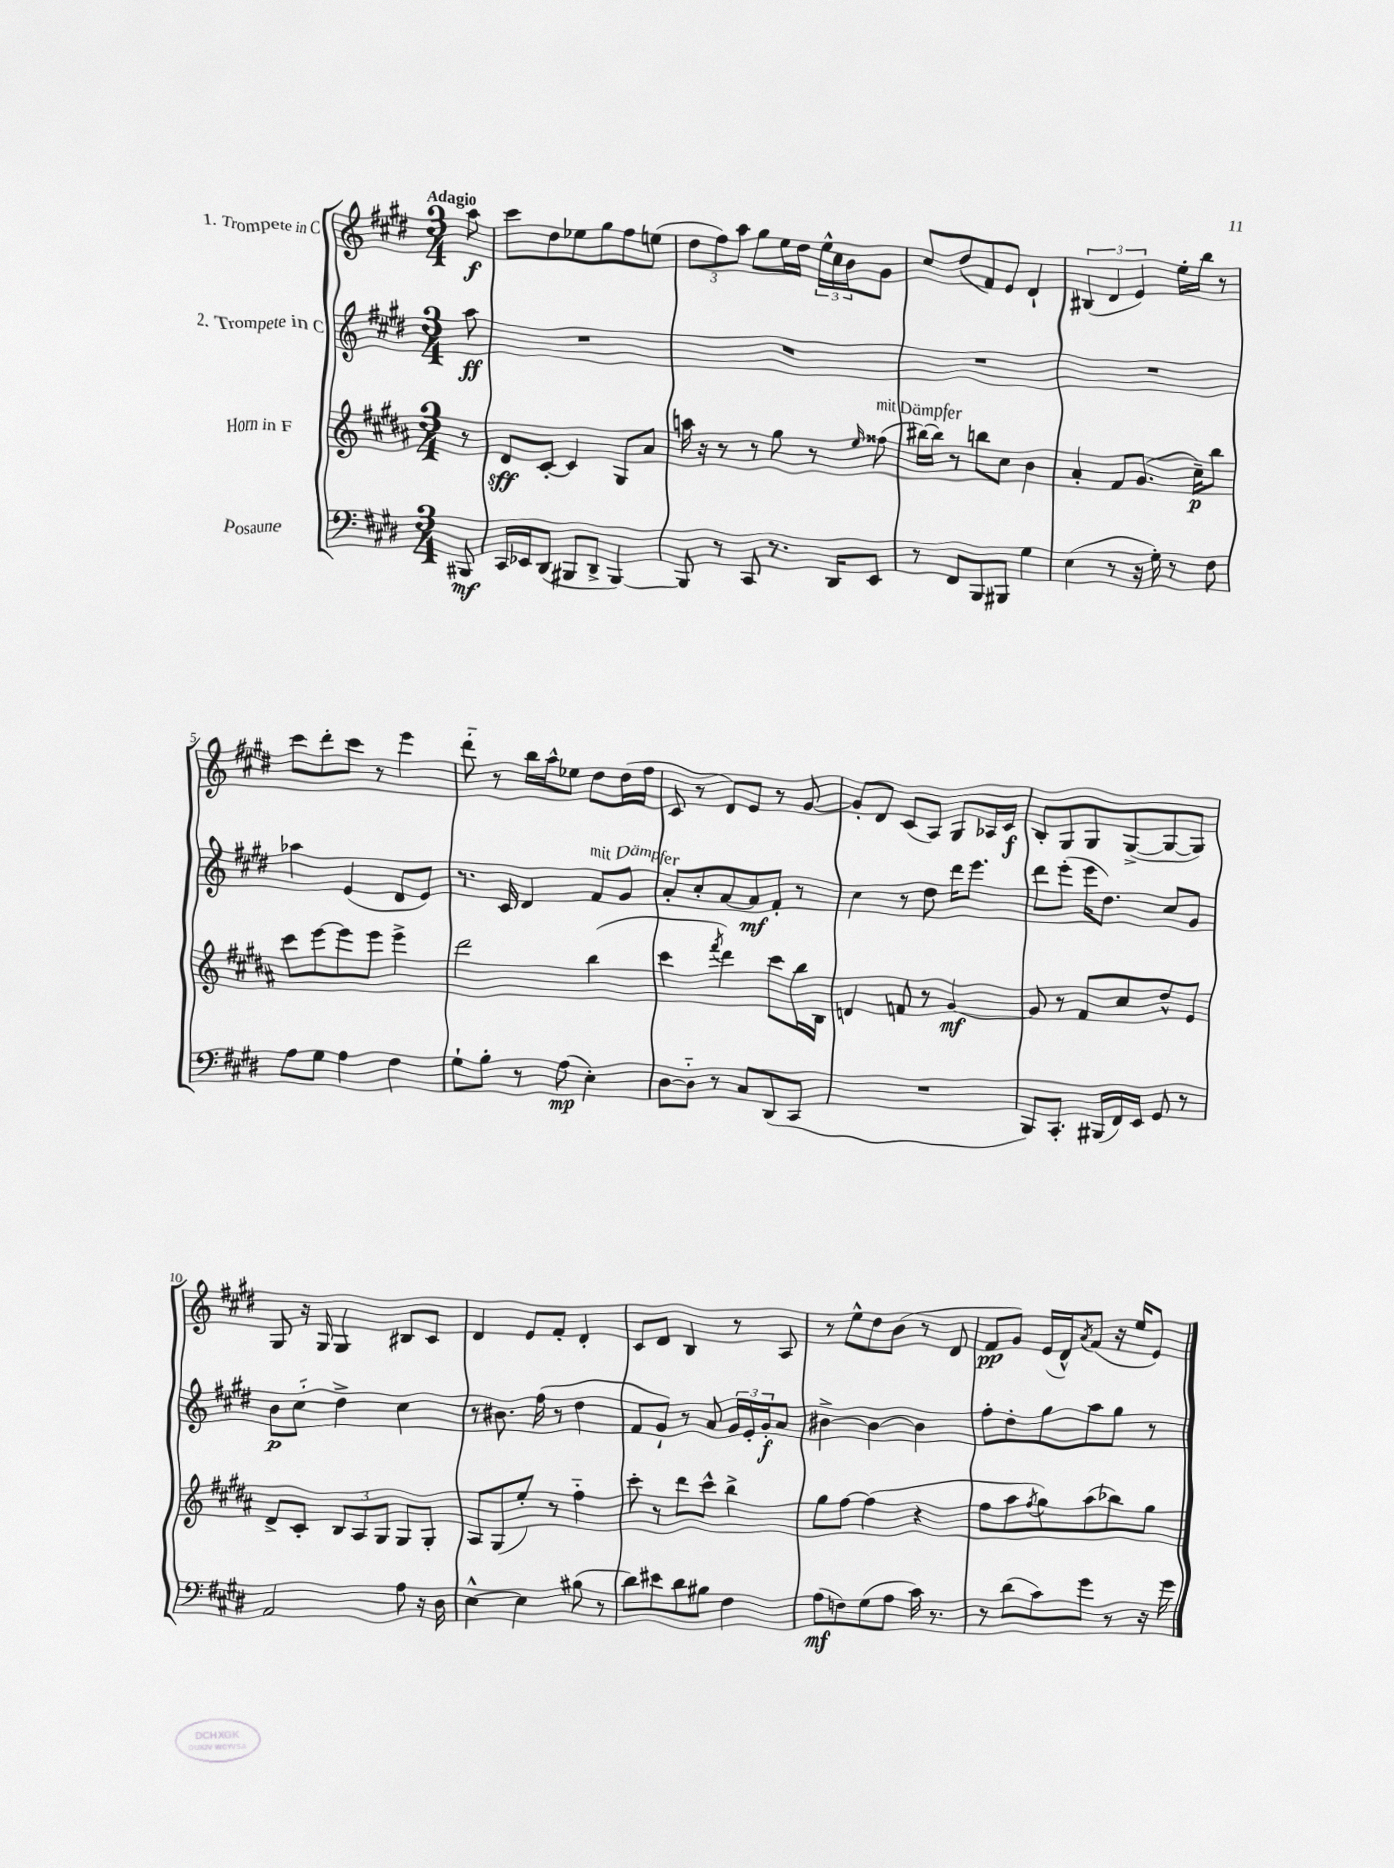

**kern	**dynam	**kern	**dynam	**kern	**dynam	**kern	**dynam
*part4	*part4	*part3	*part3	*part2	*part2	*part1	*part1
*staff4	*staff4	*staff3	*staff3	*staff2	*staff2	*staff1	*staff1
*I"Posaune	*	*I"Horn in F	*	*I"2. Trompete in C	*	*I"1. Trompete in C	*
*clefF4	*	*clefG2	*	*clefG2	*	*clefG2	*
*k[f#c#g#d#]	*	*k[f#c#g#d#a#]	*	*k[f#c#g#d#]	*	*k[f#c#g#d#]	*
*M3/4	*	*M3/4	*	*M3/4	*	*M3/4	*
=	=	=	=	=	=	=	=
!	!	!	!	!	!	!LO:TX:a:B:t=Adagio	!
8BBB#X/	mf	8r	.	8aa\	ff	8aa\	f
=1	=1	=1	=1	=1	=1	=1	=1
16CC#/LL	.	8d#/L	sff	2.r	.	8ccc#\L	.
16EE-X/J	.	.	.	.	.	.	.
(8DD#/J	.	[8c#'/J	.	.	.	8dd#\	.
8BBB#X/L	.	4c#/]	.	.	.	8ee-X\	.
8DD#^/J	.	.	.	.	.	8gg#\	.
[4BBB#/)	.	8G#/L	.	.	.	8ff#\	.
.	.	8a#/J	.	.	.	(8een\J	.
=2	=2	=2	=2	=2	=2	=2	=2
8BBB#/]	.	16aan\	.	2.r	.	12dd#\L	.
.	.	16r	.	.	.	.	.
.	.	.	.	.	.	12ff#\)	.
8r	.	8r	.	.	.	.	.
.	.	.	.	.	.	12aa\J	.
8CC#/	.	8r	.	.	.	8gg#\L	.
8.r	.	8gg#\	.	.	.	16ee\L	.
.	.	.	.	.	.	16dd#\JJ	.
.	.	8r	.	.	.	24ee^^\LL	.
.	.	.	.	.	.	24cc#\	.
16DD#/KL	.	.	.	.	.	.	.
.	.	.	.	.	.	24b\J	.
.	.	16qqee/	.	.	.	.	.
!	!	!LO:TX:a:i:t=mit Dämpfer	!	!	!	!	!
8EE/J	.	(8ff##X\	.	.	.	8g#\J	.
=3	=3	=3	=3	=3	=3	=3	=3
8r	.	[16bb#X\LL)	.	2.r	.	8cc#/L	.
.	.	16bb#\JJ]	.	.	.	.	.
8FF#/L	.	8r	.	.	.	(8dd#/	.
8BBB/	.	8bbn\L	.	.	.	8f#/)	.
8BBB#X/J	.	8cc#\J	.	.	.	8e/J	.
4G#\	.	4b\	.	.	.	4d#`/	.
=4	=4	=4	=4	=4	=4	=4	=4
(4E\	.	4a#'/	.	2.r	.	(6B#X/	.
.	.	.	.	.	.	6d#/	.
8r	.	8f#/L	.	.	.	.	.
.	.	.	.	.	.	6e/)	.
16r	.	(8.g#/J	.	.	.	.	.
16G#'\)	.	.	.	.	.	.	.
8r	.	.	.	.	.	16ee'\LL	.
.	.	16cc#~\KL)	p	.	.	16bb\JJ	.
8F#\	.	8bb\J	.	.	.	8r	.
!!LO:LB:g=z
=5	=5	=5	=5	=5	=5	=5	=5
8A\L	.	8ccc#\L	.	4aa-X\	.	8ccc#\L	.
8G#\J	.	[8eee\	.	.	.	8ddd#'\	.
4A\	.	8eee\]	.	(4e/	.	8ccc#\J	.
.	.	8eee\J	.	.	.	8r	.
4F#\	.	4eee^\	.	8d#/L	.	4eee\	.
.	.	.	.	8e/J)	.	.	.
=6	=6	=6	=6	=6	=6	=6	=6
8G#`\L	.	2ddd#\	.	8.r	.	8ddd#\	.
8B'\J	.	.	.	.	.	8r	.
.	.	.	.	16c#/	.	.	.
8r	.	.	.	4d#/	.	16bb\LL	.
.	.	.	.	.	.	16aa^^\J	.
(8A\	mp	.	.	.	.	8ee-X\J	.
!	!	!	!	!LO:TX:a:i:t=mit Dämpfer	!	!	!
4E'\)	.	(4bb\	.	8f#/L	.	8dd#\L	.
.	.	.	.	8g#/J	.	(16dd#\L	.
.	.	.	.	.	.	16ff#\JJ	.
=7	=7	=7	=7	=7	=7	=7	=7
[8D#\L	.	4ccc#\	.	8a'/L	.	8c#/	.
8D#\J]	.	.	.	8cc#'/	.	8r	.
.	.	8qfff#/	.	.	.	.	.
8r	.	4ddd#\)	.	[8a/	.	8d#/L)	.
8C#/L	.	.	.	8a/]	mf	8e/J	.
(8DD#/	.	8ccc#\L	.	8f#'/J	.	8r	.
8CC#/J	.	16bb\L	.	8r	.	[8g#/	.
.	.	16B\JJ	.	.	.	.	.
=8	=8	=8	=8	=8	=8	=8	=8
2.r	.	4dn/	.	4cc#\	.	8g#'/L]	.
.	.	.	.	.	.	8d#/J	.
.	.	8fn/	.	8r	.	(8c#/L	.
.	.	8r	.	8dd#\	.	8A/J)	.
.	.	[4g#/	mf	16ddd#\KL	.	8G#/L	.
.	.	.	.	8.eee\J	.	.	.
.	.	.	.	.	.	16A-X/L	.
.	.	.	.	.	.	16c#/JJ	f
=9	=9	=9	=9	=9	=9	=9	=9
8BBB/L)	.	8g#/]	.	8ddd#\L	.	8B'/L	.
8.CC#'/J	.	8r	.	(8eee'\J	.	8G#/	.
.	.	8f#/L	.	16eee\KL	.	8G#/	.
(16BBB#X/LL	.	.	.	8.dd#\J)	.	.	.
16FF#/)	.	8cc#/	.	.	.	([8G#^/	.
16EE/JJ	.	.	.	.	.	.	.
8GG#/	.	8dd#^^/	.	8cc#/L	.	8G#/_	.
8r	.	8e/J	.	8g#/J	.	8G#/J])	.
!!LO:LB:g=z
=10	=10	=10	=10	=10	=10	=10	=10
2AA/	.	8d#^/L	.	8b\L	p	8G#/	.
.	.	8c#'/J	.	8cc#\J	.	16r	.
.	.	.	.	.	.	16G#/	.
.	.	12B/L	.	4dd#^\	.	4G#/	.
.	.	12A#/	.	.	.	.	.
.	.	12G#/J	.	.	.	.	.
8A\	.	8G#/L	.	4cc#\	.	8B#X/L	.
16r	.	8G#'/J	.	.	.	8c#/J	.
16D#\	.	.	.	.	.	.	.
=11	=11	=11	=11	=11	=11	=11	=11
[4E^^\	.	8A#/L	.	8r	.	4d#/	.
.	.	(8G#/	.	8.b#X\	.	.	.
4E\]	.	8ee'/J)	.	.	.	8e/L	.
.	.	.	.	(16ff#\	.	.	.
.	.	8r	.	8r	.	8f#'/J	.
(8B#X\	.	4ff#\	.	4dd#\	.	4d#'/	.
8r	.	.	.	.	.	.	.
=12	=12	=12	=12	=12	=12	=12	=12
8d#\L)	.	8ccc#'\	.	8f#/L	.	8c#/L	.
8e#X\	.	8r	.	8g#`/J)	.	8d#/J	.
8d#\	.	8ddd#\L	.	8r	.	4B/	.
8B#X\J	.	8ccc#^^\J	.	8a/	.	.	.
4F#\	.	4bb^\	.	24g#/LL	.	8r	.
.	.	.	.	24e'/	.	.	.
.	.	.	.	24g#'/J	f	.	.
.	.	.	.	8a/J	.	8A/	.
=13	=13	=13	=13	=13	=13	=13	=13
(8A\L	mf	8gg#\L	.	[4b#X^\	.	8r	.
8Fn\)	.	[8ff#\J	.	.	.	8ee^^\L	.
(8G#\	.	(4ff#\]	.	4b#\_	.	8dd#\	.
8A\J	.	.	.	.	.	(8b\J	.
16c#\)	.	4r	.	4b#\]	.	8r	.
8.r	.	.	.	.	.	.	.
.	.	.	.	.	.	8d#/	.
=14	=14	=14	=14	=14	=14	=14	=14
8r	.	8ff#\L	.	8ff#'\L	.	8f#/L	pp
(8d#\L	.	8aa#\	.	8dd#'\	.	8g#/J)	.
.	.	8qff#/	.	.	.	.	.
8c#\)	.	8gg#\)	.	8gg#\	.	(16e/LL	.
.	.	.	.	.	.	16d#^^/J)	.
.	.	.	.	.	.	8qa/	.
8g#\J	.	(8aa#\	.	8aa\	.	(8f#/J	.
8r	.	8bb-X\)	.	8gg#\J	.	16r	.
.	.	.	.	.	.	16ee/KL	.
16r	.	8gg#\J	.	8r	.	8e/J)	.
16g#\	.	.	.	.	.	.	.
==	==	==	==	==	==	==	==
*-	*-	*-	*-	*-	*-	*-	*-
